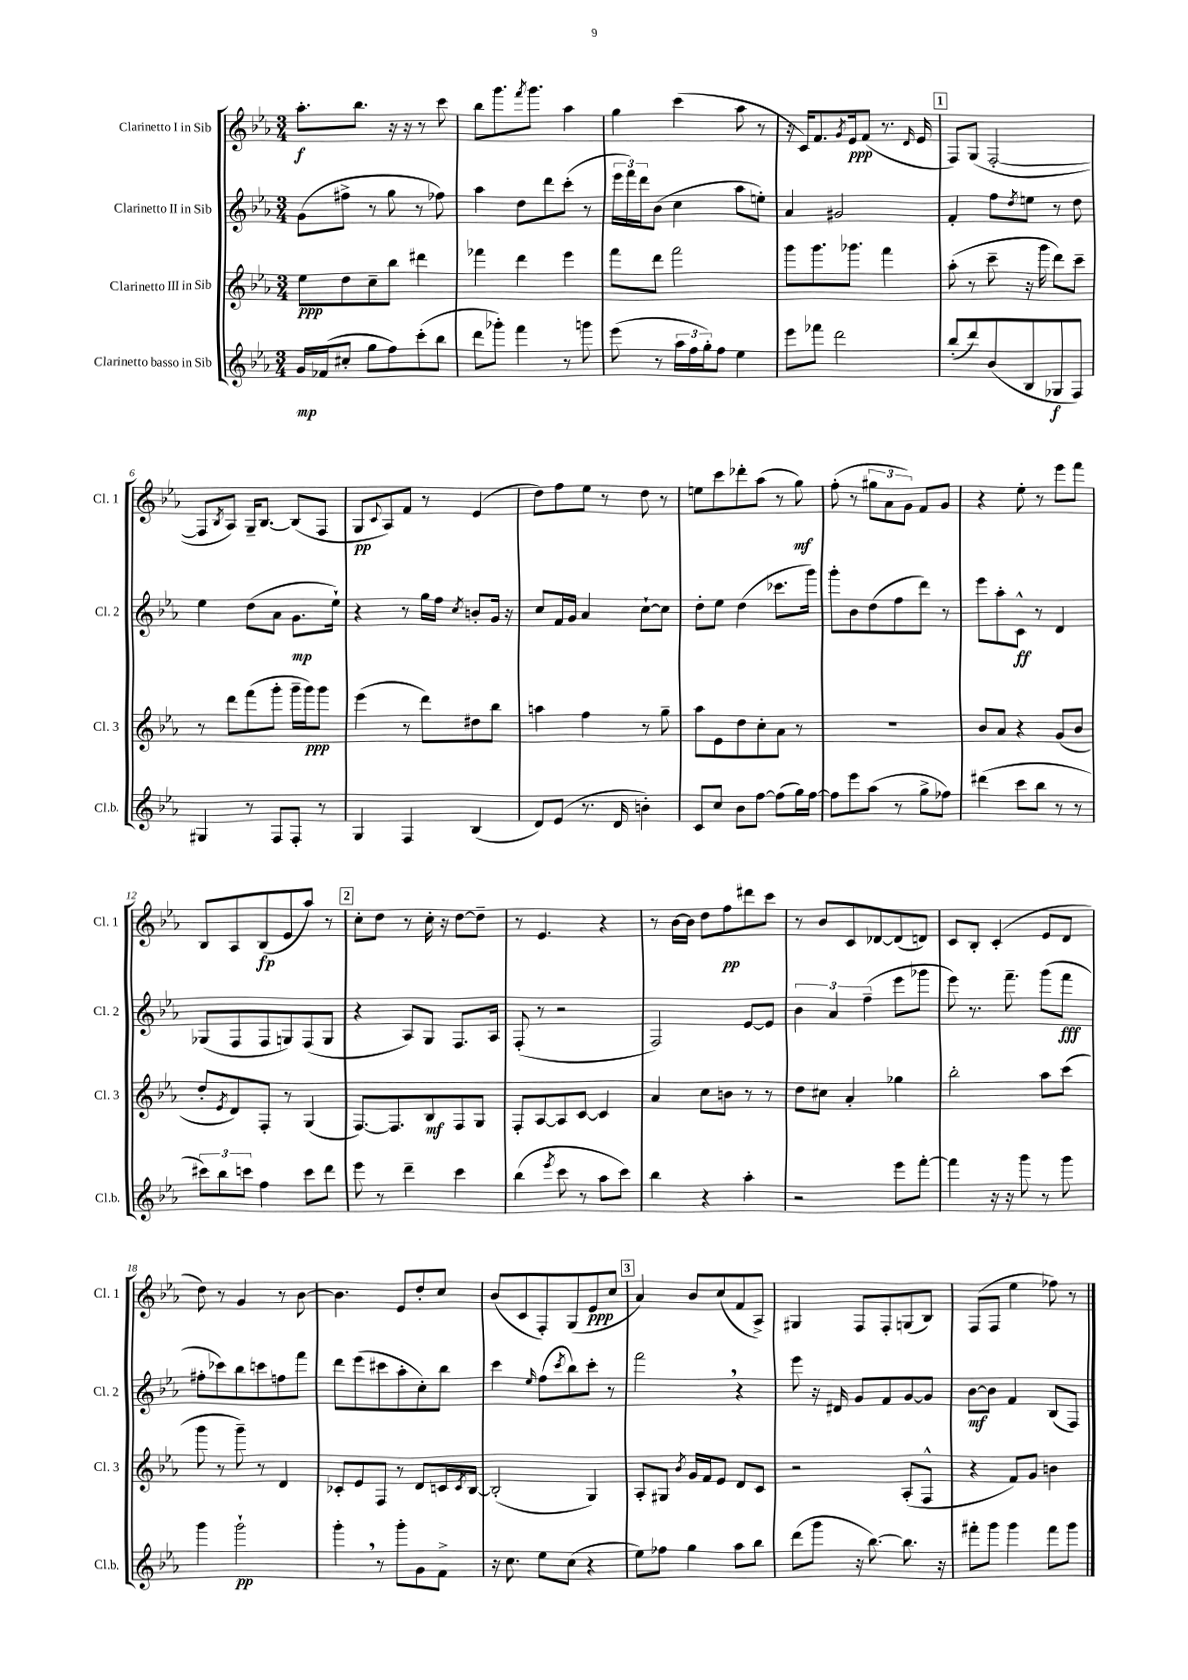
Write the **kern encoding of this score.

**kern	**dynam	**kern	**dynam	**kern	**dynam	**kern	**dynam
*part4	*part4	*part3	*part3	*part2	*part2	*part1	*part1
*staff4	*staff4	*staff3	*staff3	*staff2	*staff2	*staff1	*staff1
*I"Clarinetto basso in Sib	*	*I"Clarinetto III in Sib	*	*I"Clarinetto II in Sib	*	*I"Clarinetto I in Sib	*
*I'Cl.b.	*	*I'Cl. 3	*	*I'Cl. 2	*	*I'Cl. 1	*
*clefG2	*	*clefG2	*	*clefG2	*	*clefG2	*
*k[b-e-a-]	*	*k[b-e-a-]	*	*k[b-e-a-]	*	*k[b-e-a-]	*
*M3/4	*	*M3/4	*	*M3/4	*	*M3/4	*
=1	=1	=1	=1	=1	=1	=1	=1
16g/LL	mp	8ee-\L	ppp	(8g\L	.	8.aa-'\L	f
(16f-X/J	.	.	.	.	.	.	.
8cc#X'/J	.	8dd\	.	8ff#X^\J	.	.	.
.	.	.	.	.	.	8.bb-\J	.
8gg\L	.	8cc~\	.	8r	.	.	.
8ff\)	.	8bb-\J	.	8gg\	.	16r	.
.	.	.	.	.	.	16r	.
(8ccc'\	.	4ddd#X\	.	8r	.	8r	.
8bb-\J	.	.	.	8ff-X\)	.	8ccc\	.
=2	=2	=2	=2	=2	=2	=2	=2
8ddd\L	.	4fff-X\	.	4aa-\	.	8bb-\L	.
8ggg-X'\J)	.	.	.	.	.	8.ggg\	.
4fff\	.	4ddd\	.	8dd\L	.	.	.
.	.	.	.	.	.	8qfff/	.
.	.	.	.	.	.	8.ggg\J	.
.	.	.	.	8ddd\	.	.	.
8r	.	4eee-\	.	(8ccc'\J	.	4aa-\	.
8gggn\	.	.	.	8r	.	.	.
=3	=3	=3	=3	=3	=3	=3	=3
(8eee-\	.	8fff\L	.	24eee-\LL	.	4gg\	.
.	.	.	.	24fff\)	.	.	.
.	.	.	.	24ddd\J	.	.	.
8r	.	8ddd\J	.	(8b-\J	.	.	.
24aa-\LL	.	2fff\	.	4cc\	.	(4ccc\	.
24ff\	.	.	.	.	.	.	.
24gg'\J)	.	.	.	.	.	.	.
8ff\J	.	.	.	.	.	.	.
4ee-\	.	.	.	8aa-\L	.	8aa-\	.
.	.	.	.	8een'\J)	.	8r	.
=4	=4	=4	=4	=4	=4	=4	=4
8eee-\L	.	8ggg\L	.	4a-/	.	16r	.
.	.	.	.	.	.	16c/KL)	.
8fff-X\J	.	8.ggg\	.	.	.	8.f/	.
2ddd\	.	.	.	2g#X/	.	.	.
.	.	.	.	.	.	8qg/	.
.	.	8.ggg-X\J	.	.	.	16e-/k	ppp
.	.	.	.	.	.	(8f/J	.
.	.	4fff\	.	.	.	8.r	.
.	.	.	.	.	.	16qqd/	.
.	.	.	.	.	.	16e-/	.
!!LO:REH:place=s1:t=1
=5	=5	=5	=5	=5	=5	=5	=5
(8bb-'/L	.	(8aa-'\	.	4f'/	.	8F/L)	.
8ddd/)	.	8r	.	.	.	(8G/J	.
(8b-/	.	8ccc~\	.	8ff\L	.	[2F'/	.
.	.	.	.	8qdd/	.	.	.
8B-/	.	16r	.	8een\J	.	.	.
.	.	16ggg\	.	.	.	.	.
8G-X/	f	8ddd\L)	.	8r	.	.	.
8F/J)	.	8ccc~\J	.	8dd\	.	.	.
!!LO:LB:g=z
=6	=6	=6	=6	=6	=6	=6	=6
4G#X/	.	8r	.	4ee-\	.	8F/L]	.
.	.	.	.	.	.	8qB-/	.
.	.	8ddd\L	.	.	.	8A-/J)	.
8r	.	(8fff\	.	(8dd\L	.	16G~/KL	.
.	.	.	.	.	.	[8.B-/J	.
8F/L	.	8ggg'\J	.	8a-\J	.	.	.
8F'/J	.	16ggg~\LL	.	8.g\L	mp	(8B-/L]	.
.	.	16ggg\J)	ppp	.	.	.	.
8r	.	8ggg\J	.	.	.	8F/J	.
.	.	.	.	16ee-`\Jk)	.	.	.
=7	=7	=7	=7	=7	=7	=7	=7
4G/	.	(4eee-\	.	4r	.	8G/L	pp
.	.	.	.	.	.	8qqc/	.
.	.	.	.	.	.	8A-/)	.
4F/	.	8r	.	8r	.	8f/J	.
.	.	8ddd\L)	.	16gg\LL	.	8r	.
.	.	.	.	16ff\JJ	.	.	.
.	.	.	.	8qcc/	.	.	.
(4B-/	.	8dd#X\	.	8bn'/L	.	(4e-/	.
.	.	8bb-\J	.	16g/Jk	.	.	.
.	.	.	.	16r	.	.	.
=8	=8	=8	=8	=8	=8	=8	=8
8d/L)	.	4aan\	.	8cc/L	.	8dd\L)	.
(8e-/J	.	.	.	16f/L	.	8ff\	.
.	.	.	.	16g/JJ	.	.	.
8.r	.	4ff\	.	4a-/	.	8ee-\J	.
.	.	.	.	.	.	8r	.
16d/	.	.	.	.	.	.	.
4bn'\)	.	8r	.	[8cc`\L	.	8dd\	.
.	.	8gg~\	.	8cc\J]	.	8r	.
=9	=9	=9	=9	=9	=9	=9	=9
8c/L	.	8aa-\L	.	8dd'\L	.	8een\L	.
8cc/J	.	8e-\	.	8ee-\J	.	8ccc\	.
8b-\L	.	8dd\	.	(4dd\	.	8ddd-X'\	.
[8ff\J	.	8cc'\	.	.	.	(8aa-\J	.
(8ff\L]	.	8a-\J	.	8.ccc-X\L	.	8r	.
16gg\L)	.	8r	.	.	.	8gg\)	mf
[16ff\JJ	.	.	.	16ggg\Jk)	.	.	.
=10	=10	=10	=10	=10	=10	=10	=10
8ff\L]	.	2.r	.	8ggg'\L	.	(8ff'\	.
8eee-\	.	.	.	8b-\	.	8r	.
(8aa-\J	.	.	.	(8dd\	.	12gg#X\L	.
.	.	.	.	.	.	12a-\	.
8r	.	.	.	8ff\	.	.	.
.	.	.	.	.	.	12g\J)	.
8gg^\L	.	.	.	8ddd\J)	.	8f/L	.
8ff-X\J)	.	.	.	8r	.	8g/J	.
=11	=11	=11	=11	=11	=11	=11	=11
(4ddd#X\	.	8b-/L	.	8eee-\L	.	4r	.
.	.	8a-/J	.	8aa-'\	.	.	.
8ccc\L	.	4r	.	8c^^\J	ff	8ee-'\	.
8bb-\J	.	.	.	8r	.	8r	.
8r	.	(8g/L	.	4d/	.	8eee-\L	.
8r	.	8b-/J	.	.	.	8fff\J	.
!!LO:LB:g=z
=12	=12	=12	=12	=12	=12	=12	=12
12ccc#X\L)	.	8dd'/L	.	(8G-X/L	.	8B-/L	.
12bb-\	.	.	.	.	.	.	.
.	.	8qe-/	.	.	.	.	.
.	.	8d/)	.	8F/	.	8A-/	.
12cccn\J	.	.	.	.	.	.	.
4ff\	.	8F'/J	.	8F/	.	(8B-/	fp
.	.	8r	.	8Gn/)	.	8e-/	.
8ccc\L	.	(4G/	.	(8F/	.	8aa-/J)	.
8ddd\J	.	.	.	8G/J	.	8r	.
!!LO:REH:place=s1:t=2
=13	=13	=13	=13	=13	=13	=13	=13
8eee-\	.	[8.F/L)	.	4r	.	8cc'\L	.
8r	.	.	.	.	.	8dd\J	.
.	.	8.F/]	.	.	.	.	.
4ddd~\	.	.	.	8A-/L)	.	8r	.
.	.	8B-/	mf	8G/J	.	16cc'\	.
.	.	.	.	.	.	16r	.
4ccc\	.	8F/	.	8.F/L	.	[8dd\L	.
.	.	8G/J	.	.	.	8dd~\J]	.
.	.	.	.	16A-/Jk	.	.	.
=14	=14	=14	=14	=14	=14	=14	=14
(4bb-\	.	8F'/L	.	(8F'/	.	8r	.
.	.	[8A-/	.	8r	.	4.e-/	.
8qeee-/	.	.	.	.	.	.	.
8ccc\	.	8A-/]	.	2r	.	.	.
8r	.	[8c/J	.	.	.	.	.
8aa-\L	.	4c/]	.	.	.	4r	.
8ccc\J)	.	.	.	.	.	.	.
=15	=15	=15	=15	=15	=15	=15	=15
4bb-\	.	4a-/	.	2F/)	.	8r	.
.	.	.	.	.	.	[16b-\LL	.
.	.	.	.	.	.	16b-\JJ]	.
4r	.	8cc\L	.	.	.	8dd\L	.
.	.	8bn\J	.	.	.	8ff\	pp
4aa-'\	.	8r	.	[8e-/L	.	8ddd#X\	.
.	.	8r	.	8e-/J]	.	8ccc\J	.
=16	=16	=16	=16	=16	=16	=16	=16
2r	.	8dd\L	.	6b-\	.	8r	.
.	.	8cc#X\J	.	.	.	8b-/L	.
.	.	.	.	6a-/	.	.	.
.	.	4a-'/	.	.	.	8c/	.
.	.	.	.	(6ff~\	.	.	.
.	.	.	.	.	.	[8d-X/	.
8eee-\L	.	4gg-X\	.	8eee-\L	.	(8d-/]	.
[8fff'\J	.	.	.	8ggg-X\J	.	8dn/J)	.
=17	=17	=17	=17	=17	=17	=17	=17
4fff\]	.	2bb-'\	.	8eee-\)	.	8c/L	.
.	.	.	.	8.r	.	8B-'/J	.
16r	.	.	.	.	.	(4c'/	.
16r	.	.	.	8.fff~\	.	.	.
8ggg\	.	.	.	.	.	.	.
8r	.	8aa-\L	.	(8ggg\L	.	8e-/L	.
8ggg\	.	(8ccc\J	.	8fff\J	fff	8d/J	.
!!LO:LB:g=z
=18	=18	=18	=18	=18	=18	=18	=18
4ggg\	.	8ggg\	.	8ff#X'\L	.	8dd\)	.
.	.	8r	.	8ccc-X\)	.	8r	.
2ggg`\	pp	8ggg~\)	.	8bb-\	.	4g/	.
.	.	8r	.	8cccn\	.	.	.
.	.	4d/	.	8ffn\	.	8r	.
.	.	.	.	8fff\J	.	[8b-\	.
=19	=19	=19	=19	=19	=19	=19	=19
4ggg',\	.	8c-X'/L	.	8ddd\L	.	4.b-\]	.
.	.	8e-/	.	(8eee-\	.	.	.
8r	.	8F/J	.	8ccc#X\	.	.	.
8ggg'\L	.	8r	.	8aa-'\	.	8e-/L	.
8g\	.	8d/L	.	8cc'\)	.	8dd'/	.
8f^\J	.	16cn/L	.	8bb-\J	.	8cc/J	.
.	.	8qc/	.	.	.	.	.
.	.	[16B-/JJ	.	.	.	.	.
=20	=20	=20	=20	=20	=20	=20	=20
16r	.	(2B-'/]	.	4ccc\	.	(8b-/L	.
8.cc\	.	.	.	.	.	.	.
.	.	.	.	.	.	8c/	.
.	.	.	.	16qqee-/	.	.	.
8ee-\L	.	.	.	(8ff\L	.	8F'/)	.
.	.	.	.	8qccc/	.	.	.
(8cc\J	.	.	.	8bb-\)	.	(8G/	.
4r	.	4G/)	.	8ccc'\J	.	8e-/	ppp
.	.	.	.	8r	.	8cc/J	.
!!LO:REH:place=s1:t=3
=21	=21	=21	=21	=21	=21	=21	=21
8ee-\L)	.	8A-'/L	.	2fff,\	.	4a-/)	.
8ff-X\J	.	8G#X/J	.	.	.	.	.
.	.	8qb-/	.	.	.	.	.
4gg\	.	16g/LL	.	.	.	8b-/L	.
.	.	16f/J	.	.	.	.	.
.	.	8e-/J	.	.	.	(8cc/	.
8aa-\L	.	8d/L	.	4r	.	8f/	.
8bb-\J	.	8c/J	.	.	.	8A-^/J)	.
=22	=22	=22	=22	=22	=22	=22	=22
(8ddd\L	.	2r	.	8eee-\	.	4G#X/	.
8ggg\J	.	.	.	16r	.	.	.
.	.	.	.	16d#X/	.	.	.
16r	.	.	.	8g/L	.	8F/L	.
[8.bb-\)	.	.	.	.	.	.	.
.	.	.	.	8f/	.	8F'/	.
8.bb-\]	.	(8A-'/L	.	[8g/	.	(8Gn/	.
.	.	8F^^/J	.	8g/J]	.	8B-/J)	.
16r	.	.	.	.	.	.	.
=23	=23	=23	=23	=23	=23	=23	=23
8fff#X'\L	.	4r	.	[8b-\L	mf	(8F/L	.
8ggg\J	.	.	.	8b-\J]	.	8F/J	.
4ggg\	.	8f/L)	.	4f/	.	4ee-\	.
.	.	8g/J	.	.	.	.	.
8fff#\L	.	4bn\	.	(8B-/L	.	8ff-X\)	.
8ggg\J	.	.	.	8F/J)	.	8r	.
==	==	==	==	==	==	==	==
*-	*-	*-	*-	*-	*-	*-	*-
